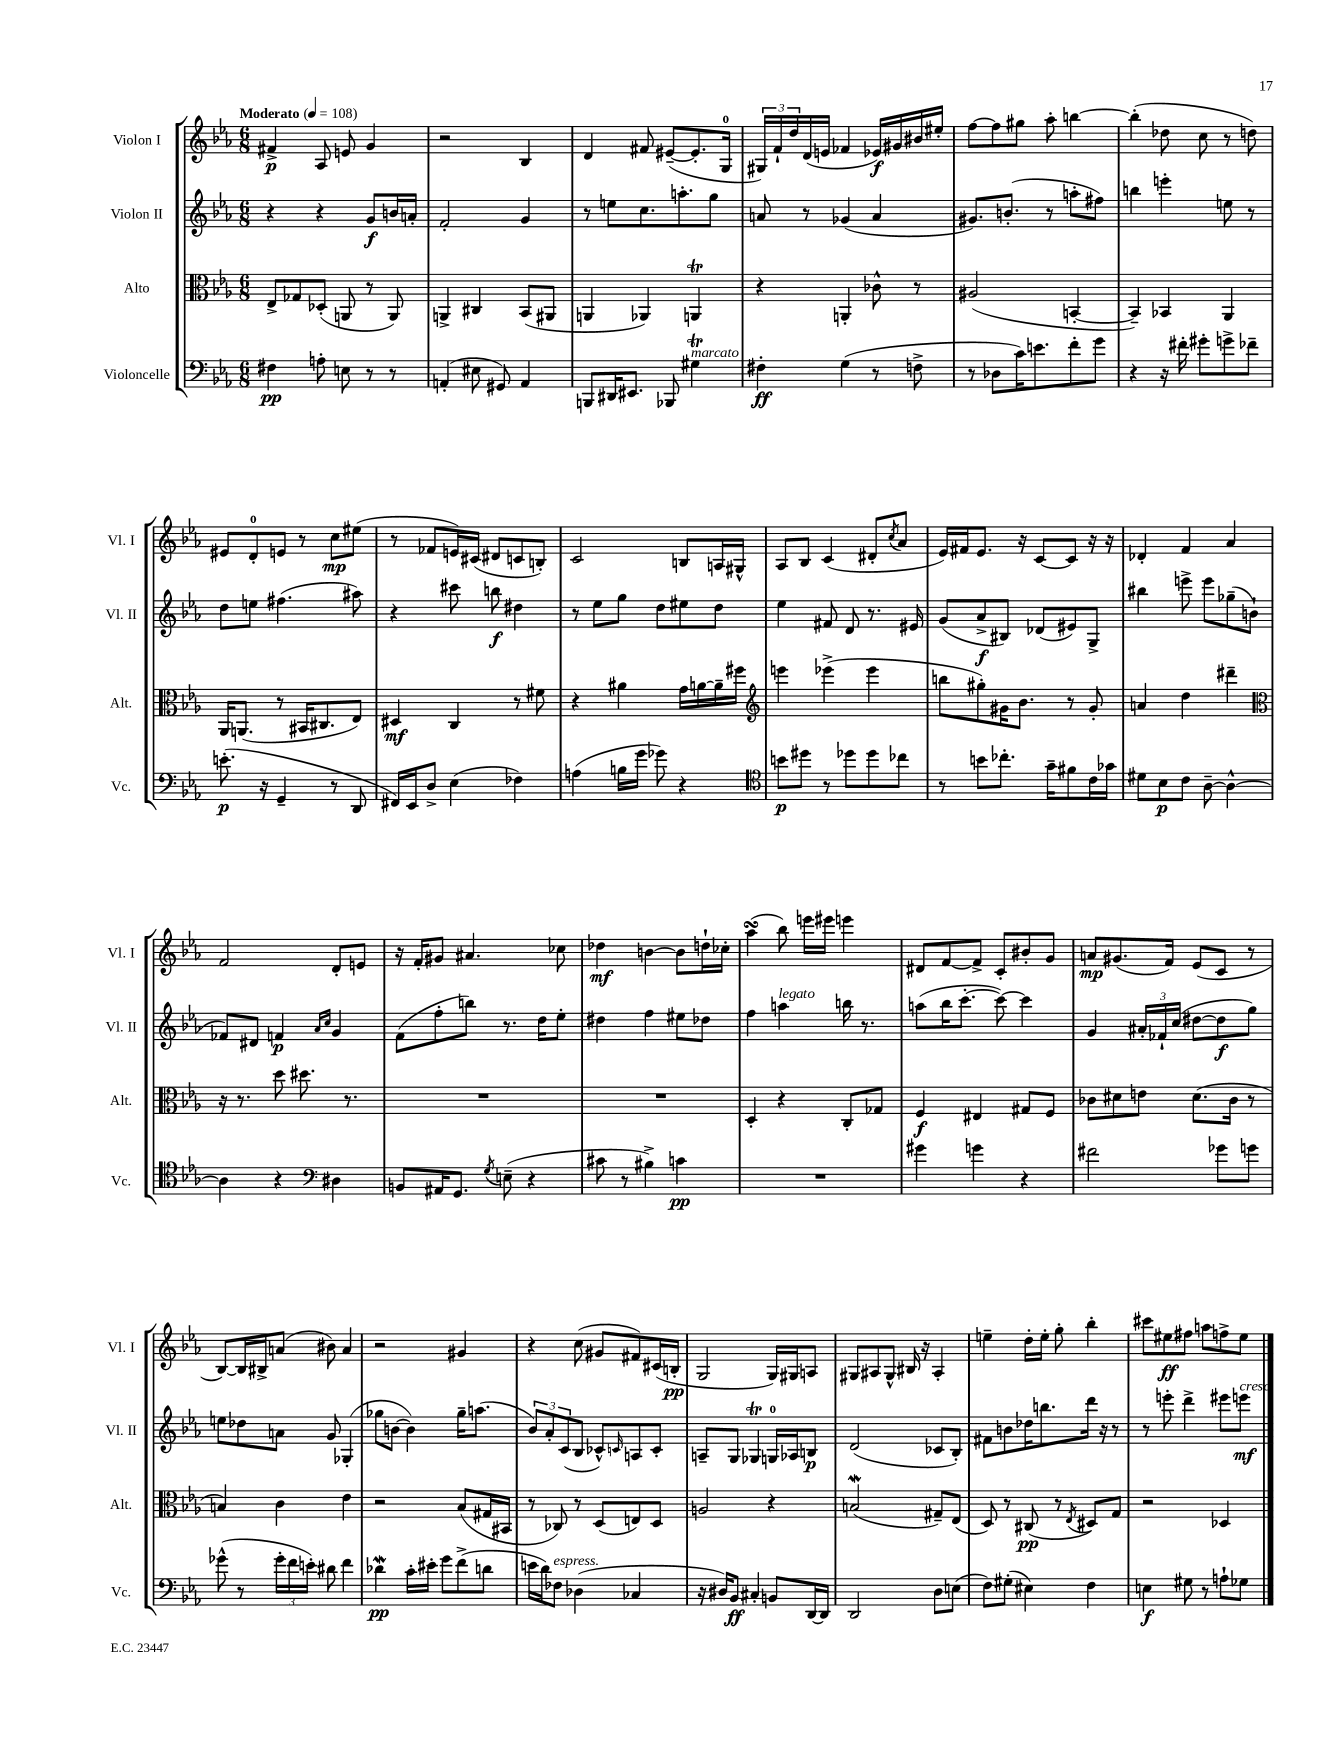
<<
\new StaffGroup <<
\new Staff = "s0" \with { instrumentName = "Violon I" shortInstrumentName = "Vl. I" } {
    \clef treble \key ees \major \numericTimeSignature \time 6/8 \tempo "Moderato" 4 = 108
    fis'4->\p aes8 e'8 g'4 |
    r2 bes4 |
    d'4 fis'8 eis'8~--( eis'8.-. g16-0 |
    \tuplet 3/2 { gis16) f'16-! d''16 } d'16( e'16 fes'4 ees'16\f) gis'16 bis'16 eis''16-. |
    f''8~ f''8 gis''8 aes''8-. b''4~ |
    b''4-.( des''8 c''8 r8 d''8) |
    eis'8 d'8-0-. e'8 r8 c''8\mp eis''8( |
    r8 fes'8 e'16) cis'16( dis'8 c'8 b8-.) |
    c'2 b8 a16 gis16-^ |
    aes8 bes8 c'4( dis'8-. \acciaccatura { c''8 } aes'8 |
    ees'16) fis'16 ees'8. r16 c'8~ c'8 r16 r16 |
    des'4-. f'4 aes'4 |
    f'2 d'8-. e'8 |
    r16 f'16-. gis'8 ais'4. ces''8 |
    des''4\mf b'4~ b'8 d''16-! ces''16-. |
    aes''4\turn( bes''8) e'''16 eis'''16 e'''4 |
    dis'8 f'8~ f'8-> c'8-. bis'8-. g'8 |
    a'8\mp gis'8.( f'16) ees'8( c'8 r8 |
    bes8~) bes16 bis16-> a'8( bis'8) a'4 |
    r2 gis'4 |
    r4 c''8( gis'8 fis'8) cis'16( b16-.\pp |
    g2 g16) gis16 a8 |
    gis8 ais8 gis8-^ bis16 r16 ais4-. |
    e''4-- d''16-. e''16-. g''8-. bes''4-. |
    cis'''8 eis''8\ff fis''8 a''8 f''8-> eis''8 \bar "|." |
}
\new Staff = "s1" \with { instrumentName = "Violon II" shortInstrumentName = "Vl. II" } {
    \clef treble \key ees \major \numericTimeSignature \time 6/8
    r4 r4 g'8\f b'16 a'16-. |
    f'2-. g'4 |
    r8 e''8 c''8. a''8.-. g''8 |
    a'8 r8 ges'4( a'4 |
    gis'8.) b'8.-.( r8 a''8-. fis''8) |
    b''4 e'''4-. e''8 r8 |
    d''8 e''8 fis''4.( ais''8) |
    r4 cis'''8 b''8\f dis''4 |
    r8 ees''8 g''8 d''8 eis''8 d''8 |
    ees''4 fis'8 d'8 r8. eis'16 |
    g'8( aes'8->\f bis8) des'8( eis'8) g8-> |
    bis''4 e'''8-> e'''8 ges''8--( b'8-! |
    fes'8) dis'8 f'4\p \grace { aes'16 c''16 } g'4 |
    f'8( f''8-. b''8) r8. d''16 ees''8-. |
    dis''4 f''4 eis''8 des''8 |
    f''4 a''4^\markup { \italic "legato" } b''16 r8. |
    a''8( bes''16 c'''8.~-. c'''8~) c'''4 |
    g'4 \tuplet 3/2 { ais'16-. fes'16-! c''16( } dis''8~ dis''8\f g''8) |
    e''8 des''8 a'8 g'8 ges4-.( |
    ges''8 b'8~ b'4) ges''16-- a''8.( |
    \tuplet 3/2 { bes'8) aes'8-. c'8( } bes8 ces'8-^) \grace { c'16 } a8 c'8-. |
    a8-- g8 ges4\trill g16-0 aes16 b8\p |
    d'2( ces'8 bes8-.) |
    fis'8 b'8 des''16 b''8. d'''16 r16 r8 |
    r8 e'''8-. d'''4-> eis'''8 e'''8\mf^\markup { \italic "cresc." } \bar "|." |
}
\new Staff = "s2" \with { instrumentName = "Alto" shortInstrumentName = "Alt." } {
    \clef alto \key ees \major \numericTimeSignature \time 6/8
    ees8-> ges8 des8-.( a,8 r8 a,8) |
    a,4-> cis4 bes,8( ais,8 |
    a,4 aes,4) a,4\trill |
    r4 a,4-. ces'8-^ r8 |
    ais2( b,4~-. |
    b,4--) bes,4 aes,4 |
    aes,16 a,8.( r8 bis,16 cis8. ees8) |
    dis4\mf c4 r8 fis'8 |
    r4 ais'4 g'16 a'16~ a'16-- fis''16 |
    \clef treble e'''4 ees'''4->( ees'''4 |
    b''8 gis''8-.) gis'16 bes'8. r8 gis'8-. |
    a'4 d''4 dis'''4-- |
    \clef alto r16 r8. d''8 dis''8. r8. |
    R2. |
    R2. |
    d4-. r4 c8-. ges8 |
    f4\f eis4 gis8 f8 |
    ces'8 dis'8 e'8 dis'8.( ces'16 r8 |
    b4) c'4 ees'4 |
    r2 bes8( gis16 bis,16 |
    r8 ces8) r8 d8( e8) d8 |
    a2 r4 |
    b2\mordent( gis8--) ees8( |
    d8) r8 cis8\pp( r8 \acciaccatura { ees8 } dis8) g8 |
    r2 des4 \bar "|." |
}
\new Staff = "s3" \with { instrumentName = "Violoncelle" shortInstrumentName = "Vc." } {
    \clef bass \key ees \major \numericTimeSignature \time 6/8
    fis4\pp a8-. e8 r8 r8 |
    a,4-.( eis8 gis,8) a,4 |
    b,,8 dis,16 eis,8. bes,,8 gis4\trill^\markup { \italic "marcato" } |
    fis4-.\ff g4( r8 f8-> |
    r8 des8 c'16) e'8. f'8-. g'8 |
    r4 r16 fis'16-. gis'8-. g'8-> fes'8-- |
    e'8.-.\p( r16 g,4-- r8 d,8 |
    fis,16) ees,16 d8-> ees4( fes4) |
    a4( b16 g'16 ges'8) r4 |
    \clef tenor b'8\p dis''8 r8 des''8 des''8 ces''8 |
    r8 b'8 ces''8.-. g'16-- fis'8 c'16 ges'16 |
    dis'8 bes8\p c'8 aes8~-- aes4~-^ |
    aes4 r4 \clef bass dis4 |
    b,8 ais,16 g,8. \acciaccatura { g8 } e8--( r4 |
    cis'8 r8 bis4->) c'4\pp |
    R2. |
    gis'4 g'4 r4 |
    fis'2 ges'8 g'8 |
    ges'8-^( r8 \tuplet 3/2 { ges'16-. f'16 e'16-.) } dis'8 f'4 |
    des'4\mordent\pp c'16-. eis'16-. g'8 f'8->( d'8 |
    e'16 d'16) fes8^\markup { \italic "espress." } des4( ces4 |
    r16 dis16) bes,8\ff cis4-. b,8 d,16~ d,16 |
    d,2 d8 e8( |
    f8) gis8-.( eis4) f4 |
    e4\f gis8 r8 a8-! ges8 \bar "|." |
}
>>
>>
\layout { \context { \Score \remove "Bar_number_engraver" } }
